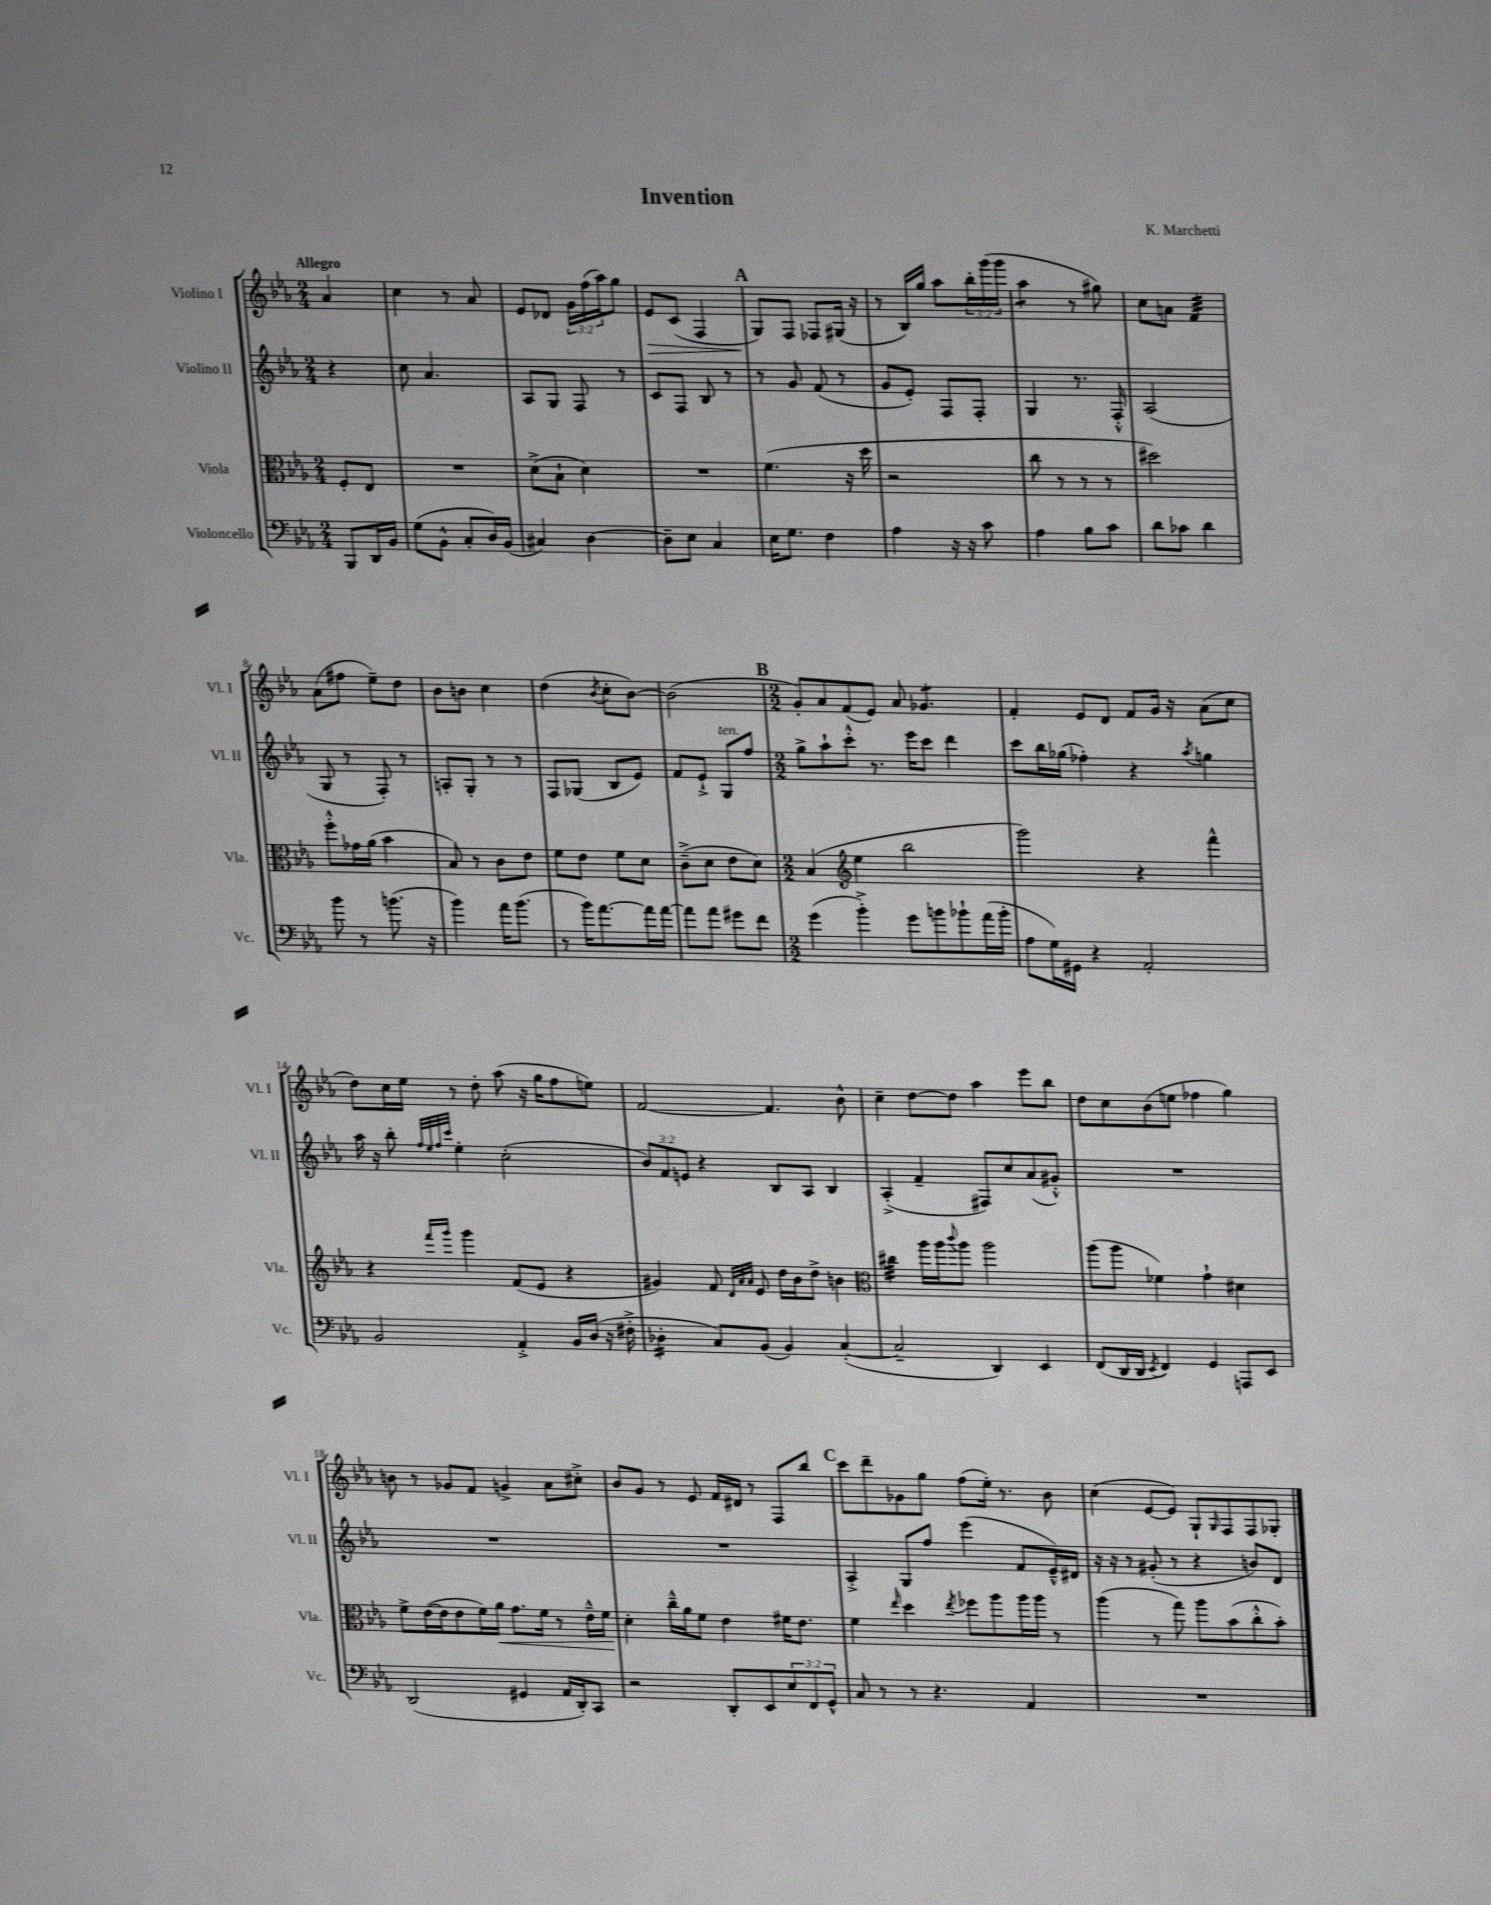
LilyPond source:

\header { title = "Invention" composer = "K. Marchetti" }
<<
\new StaffGroup <<
\new Staff = "s0" \with { instrumentName = "Violino I" shortInstrumentName = "Vl. I" } {
    \clef treble \key ees \major \numericTimeSignature \time 2/4 \override Staff.TupletNumber.text = #tuplet-number::calc-fraction-text \partial 4 \tempo "Allegro"
    aes'4 |
    c''4 r8 aes'8 |
    ees'8 des'8 \tuplet 3/2 { g'16 f''16( aes''16) } g''8 |
    ees'8\> c'8( f4 |
    \mark \markup { \bold "A" } g8\!) f8 fes8 gis16( r16 |
    r8 bes16) g''16 aes''8 \tuplet 3/2 { bes''16-. g'''16( g'''16 } |
    aes''4:8 r8 gis''8) |
    c''8 a'8 f'4:32 |
    aes'8( fis''8 ees''8--) d''8 |
    bes'8 b'8 c''4 |
    d''4( \acciaccatura { bes'8 } c''8-. bes'8~) |
    bes'2( |
    \mark \markup { \bold "B" } \numericTimeSignature \time 2/2 g'8-.) aes'8 f'8( ees'8) aes'8 ges'4.:8 |
    f'4-. ees'8 d'8 f'8 g'16 r16 aes'8( c''8 |
    d''8) c''16 ees''16 r8 d''8-. aes''8( r16 g''16 f''8 e''8) |
    f'2~ f'4. bes'8-^ |
    c''4-- d''8~ d''8 aes''4 ees'''8 bes''8 |
    d''8 c''8 bes'8( e''8 fes''4 g''4) |
    b'8 r8 ges'8 f'8 g'4-> aes'8 cis''8-.-> |
    bes'8 g'8 r8 ees'8 f'16 dis'16 r8 f8 bes''8 |
    \mark \markup { \bold "C" } c'''8 d'''8-- ges'8 g''8 f''8( ees''16-.) r8. bes'8 |
    c''4( ees'8~ ees'8) g8-! \grace { g16 } f8 f8 ges8-. \bar "|." |
}
\new Staff = "s1" \with { instrumentName = "Violino II" shortInstrumentName = "Vl. II" } {
    \clef treble \key ees \major \numericTimeSignature \time 2/4 \override Staff.TupletNumber.text = #tuplet-number::calc-fraction-text \partial 4
    r4 |
    c''8 aes'4. |
    aes8 g8 f8 r8 |
    c'8 f8 bes8 r8 |
    \mark \markup { \bold "A" } r8 g'8 f'8( r8 |
    g'8 ees'8-.) f8 f8-. |
    g4 r8. f16-.-^ |
    aes2( |
    g8 r8 f8-.) r8 |
    a8-. g8-. r8 r8 |
    f8 ges8( bes8 ees'8) |
    f'8 ees'8-!-> g8^\markup { \italic "ten." } f''8 |
    \mark \markup { \bold "B" } \numericTimeSignature \time 2/2 g''8-> aes''8-! c'''8-.-^ r8. ees'''16 c'''8 d'''4 |
    c'''8 bes''16 ges''16( fes''4-.) r4 \acciaccatura { aes''8 } g''4 |
    aes''16 r16 bes''8-. \grace { f''32 ees''32 f''32 c'''32 } ees''4-. c''2-.( |
    \tuplet 3/2 { bes'8) f'8 e'8 } r4 bes8 aes8 bes4 |
    aes4-.->( f'4-- fis8) c''8 aes'8( gis'8-.-^) |
    R1 |
    R1 |
    R1 |
    \mark \markup { \bold "C" } aes4-.-> g8 f''8 ees'''4( f'8 ees'16---^) dis'16 |
    r16 r16 r8 gis'8-.( r8 r4 b'8) d'8 \bar "|." |
}
\new Staff = "s2" \with { instrumentName = "Viola" shortInstrumentName = "Vla." } {
    \clef alto \key ees \major \numericTimeSignature \time 2/4 \partial 4
    f8-. ees8 |
    R2 |
    d'8->( bes8-! d'4) |
    R2 |
    \mark \markup { \bold "A" } f'4.( r16 d''16 |
    r2 |
    c''8 r8 r8 r8 |
    dis''2) |
    f''8-.-^ ges'16 aes'16( bes'4 |
    bes8) r8 c'8 ees'8 |
    f'8 ees'8 f'8 d'8 |
    c'8--->( d'8 ees'8 d'8) |
    \mark \markup { \bold "B" } \numericTimeSignature \time 2/2 bes4( \clef treble ees''4 bes''2 |
    g'''2) r4 f'''4-^ |
    r4 \grace { f'''16 g'''16 } g'''4 f'8( ees'8 r4 |
    gis'4) f'8 \grace { d'32 aes'32 aes'32 } ees'8 d''16 bes'16 d''8-> b'4 |
    \clef alto cis''4:32 aes''16 aes''16 \appoggiatura { c'''8 } aes''8 aes''2 |
    aes''8( aes''8 fes'4) g'4-! dis'4 |
    f'8-> ees'16~( ees'16 ees'8 f'16) aes'16\< g'8. f'16 r8 ees'16---^ f'16 |
    d'4-.\! c''16---^ aes'16 f'8 ees'4 fis'16 ees'8. |
    \mark \markup { \bold "C" } f'4 \grace { ees''16 } d''4 \acciaccatura { ees''8 } fes''8 aes''8 aes''16 aes''16 r8 |
    aes''4( r8 g''8) aes''8 bes'8( c''8-.-^ bes'8-.) \bar "|." |
}
\new Staff = "s3" \with { instrumentName = "Violoncello" shortInstrumentName = "Vc." } {
    \clef bass \key ees \major \numericTimeSignature \time 2/4 \override Staff.TupletNumber.text = #tuplet-number::calc-fraction-text \partial 4
    bes,,8 d,16 bes,16 |
    g8( bes,8-^ c8-. d16) bes,16( |
    cis4) d4~ |
    d8-- ees8 c4 |
    \mark \markup { \bold "A" } ees16 g8. f4 |
    aes4 r16 r16 c'8 |
    aes4 bes8 c'8 |
    d'8 ces'8 d'4 |
    bes'8 r8 b'8.( r16 |
    bes'4) aes'16 bes'8.( |
    r8 bes'16) aes'8.~ aes'16 aes'16~ |
    aes'8 aes'8 gis'8 f'8 |
    \mark \markup { \bold "B" } \numericTimeSignature \time 2/2 g'4( bes'4-.->) g'8 b'8 bes'8-! aes'16( bes'16-. |
    aes8 g16) gis,16 r4 aes,2-. |
    bes,2 aes,4-.-> bes,16 d16( r16 fis16-.-> |
    des4:16-. c8) bes,8( bes,4) c4~-.( |
    c2-- d,4) ees,4 |
    f,8( d,16 d,16 \acciaccatura { ees,8 } f,4) g,4 a,,8 ees,8 |
    d,2( gis,4 aes,16 d,16-.) c,8 |
    r2 d,8-. ees,8 \tuplet 3/2 { ees8 f,8 g,8-^ } |
    \mark \markup { \bold "C" } c8 r8 r8 r4. aes,4 |
    R1 \bar "|." |
}
>>
>>
